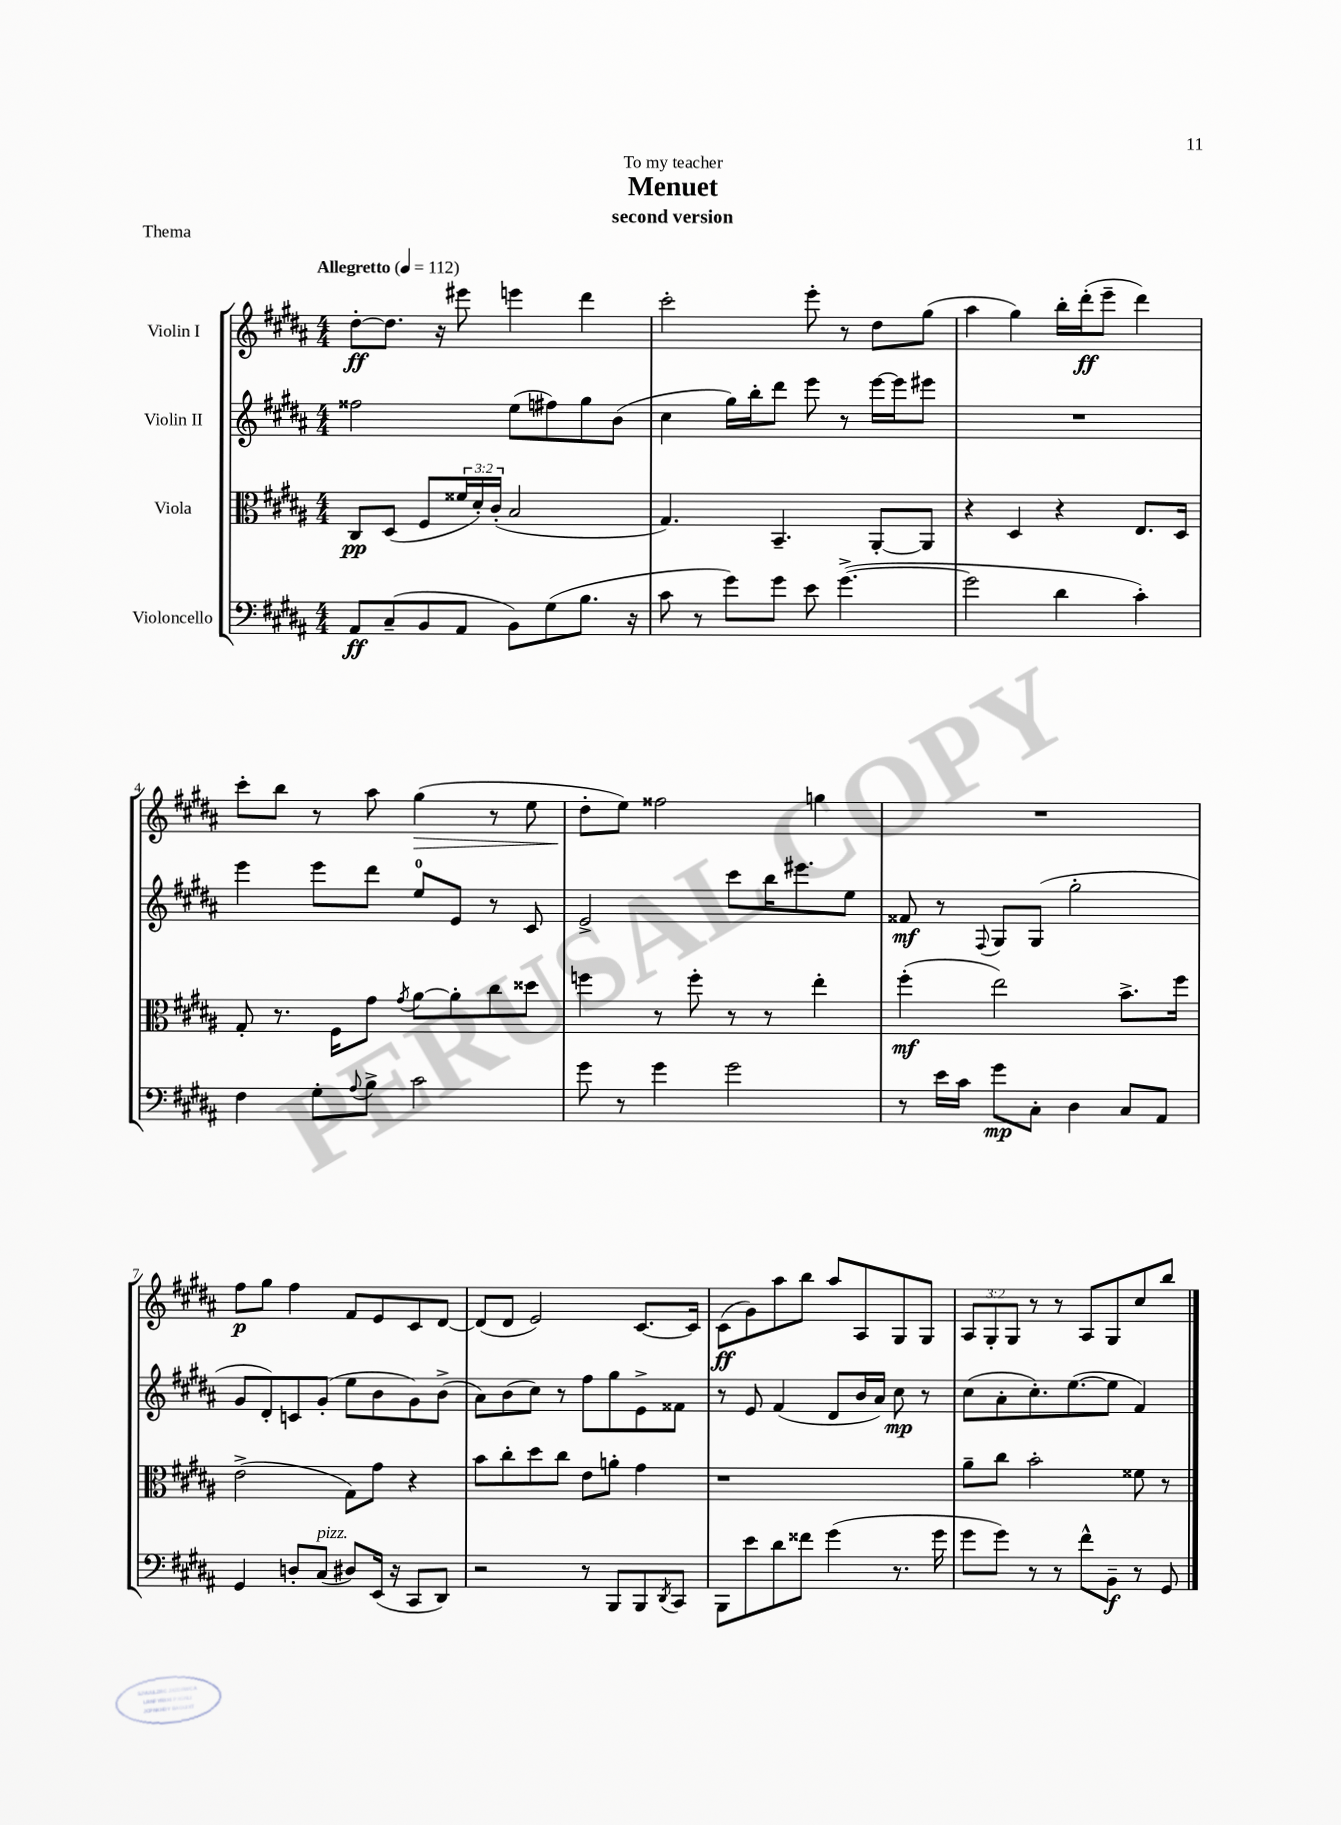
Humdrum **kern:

**kern	**kern	**kern	**kern
*staff4	*staff3	*staff2	*staff1
*clefF4	*clefC3	*clefG2	*clefG2
*k[f#c#g#d#a#]	*k[f#c#g#d#a#]	*k[f#c#g#d#a#]	*k[f#c#g#d#a#]
*M4/4	*M4/4	*M4/4	*M4/4
*MM112	*MM112	*MM112	*MM112
8AA#/L	8C#/L	2ff##\	[8dd#'\L
(8C#~/	(8D#/J	.	8.dd#\]J
8BB/	8F#/L	.	.
.	.	.	16r
8AA#/J	24f##/L	.	8eee#\
.	24d#'/)	.	.
.	(24c#'/JJ	.	.
8BB\L)	2B/	(8ee\L	4eee\
(8G#\	.	8ff#\)	.
8.B\J	.	8gg#\	4ddd#\
.	.	(8b\J	.
16r	.	.	.
=	=	=	=
8c#\	4.G#/)	4cc#\	2ccc#'\
8r	.	.	.
8g#\L)	.	16gg#\LL)	.
.	.	16bb'\J	.
8g#\J	4.BB~/	8ddd#\J	.
8e\	.	8eee\	8eee'\
([4.g#^\	.	8r	8r
.	[8AA#'/L	[16eee\LL	8dd#\L
.	.	16eee\]J	.
.	8AA#/]J	8eee#\J	(8gg#\J
=	=	=	=
2g#\]	4r	1r	4aa#\
.	4D#/	.	4gg#\)
4d#\	4r	.	16bb'\LL
.	.	.	(16ddd#'\J
.	.	.	8eee~\J
4c#'\)	8.E/L	.	4ddd#\)
.	16D#/Jk	.	.
=	=	=	=
4F#\	8G#'/	4eee\	8ccc#'\L
.	8.r	.	8bb\J
8G#'\L	.	8eee\L	8r
.	16F#\LK	.	.
8qqA#/	.	.	.
8B^\J	8g#\J	8ddd#\J	8aa#\
.	8qg#/	.	.
2c#\	[8a#\L	8ee/L	(4gg#\
.	8a#'\]	8e/J	.
.	8cc#\	8r	8r
.	8dd##\J	8c#/	8ee\
=	=	=	=
8g#\	4ff\	2e^/	8dd#'\L
8r	.	.	8ee\J)
4g#\	8r	.	2ff##\
.	8ff'\	.	.
2g#\	8r	8ccc#\L	.
.	8r	16bb\K	.
.	.	8.eee#\	.
.	4ee'\	.	4gg\
.	.	8ee\J	.
=	=	=	=
8r	(4ff#'\	8f##/	1r
16e\LL	.	8r	.
16c#\JJ	.	.	.
.	.	8qqF#/	.
8g#\L	2ee\)	8G#/L	.
8C#'\J	.	(8G#/J	.
4D#\	.	2gg#'\	.
8C#/L	8.b^\L	.	.
8AA#/J	.	.	.
.	16ff#\Jk	.	.
=	=	=	=
4GG#/	(2e^\	8g#/L	8ff#\L
.	.	8d#'/)	8gg#\J
8D'/L	.	8c/	4ff#\
(8C#/J	.	(8g#'/J	.
8D#/L)	8G#\L)	8ee\L	8f#/L
(16EE/Jk	8g#\J	8b\	8e/
16r	.	.	.
8CC#/L	4r	8g#\)	8c#/
8DD#/J)	.	(8b^\J	[8d#/J
=	=	=	=
2r	8b\L	8a#\L)	(8d#/]L
.	8cc#'\	(8b\	8d#/J
.	8dd#\	8cc#\J)	2e/)
.	8cc#\J	8r	.
8r	8e\L	8ff#\L	.
8BBB/L	8a'\J	8gg#\	.
8BBB/	4g#\	8e^\	[8.c#/L
8qDD#/	.	.	.
8CC#/J	.	8f##\J	.
.	.	.	16c#/]Jk
=	=	=	=
8BBB\L	1r	8r	(8c#\L
8e\	.	8e/	8g#\)
8d#\	.	(4f#/	8aa#\
8f##\J	.	.	8bb\J
(4g#\	.	8d#/L	8aa#/L
.	.	16b/L	8A#/
.	.	16a#/JJ)	.
8.r	.	8cc#\	8G#/
.	.	8r	8G#/J
16g#\	.	.	.
=	=	=	=
8g#\L	8a#~\L	(8cc#\L	12A#/L
.	.	.	12G#'/
8g#\J)	8cc#\J	8a#'\	.
.	.	.	12G#/J
8r	2b'\	8.cc#'\)	8r
8r	.	.	8r
.	.	([8.ee\	.
8f#^^\L	.	.	8A#/L
8BB~\J	.	8ee\]J	8G#/
8r	8f##\	4f#/)	8cc#/
8GG#/	8r	.	8bb/J
==	==	==	==
*-	*-	*-	*-
